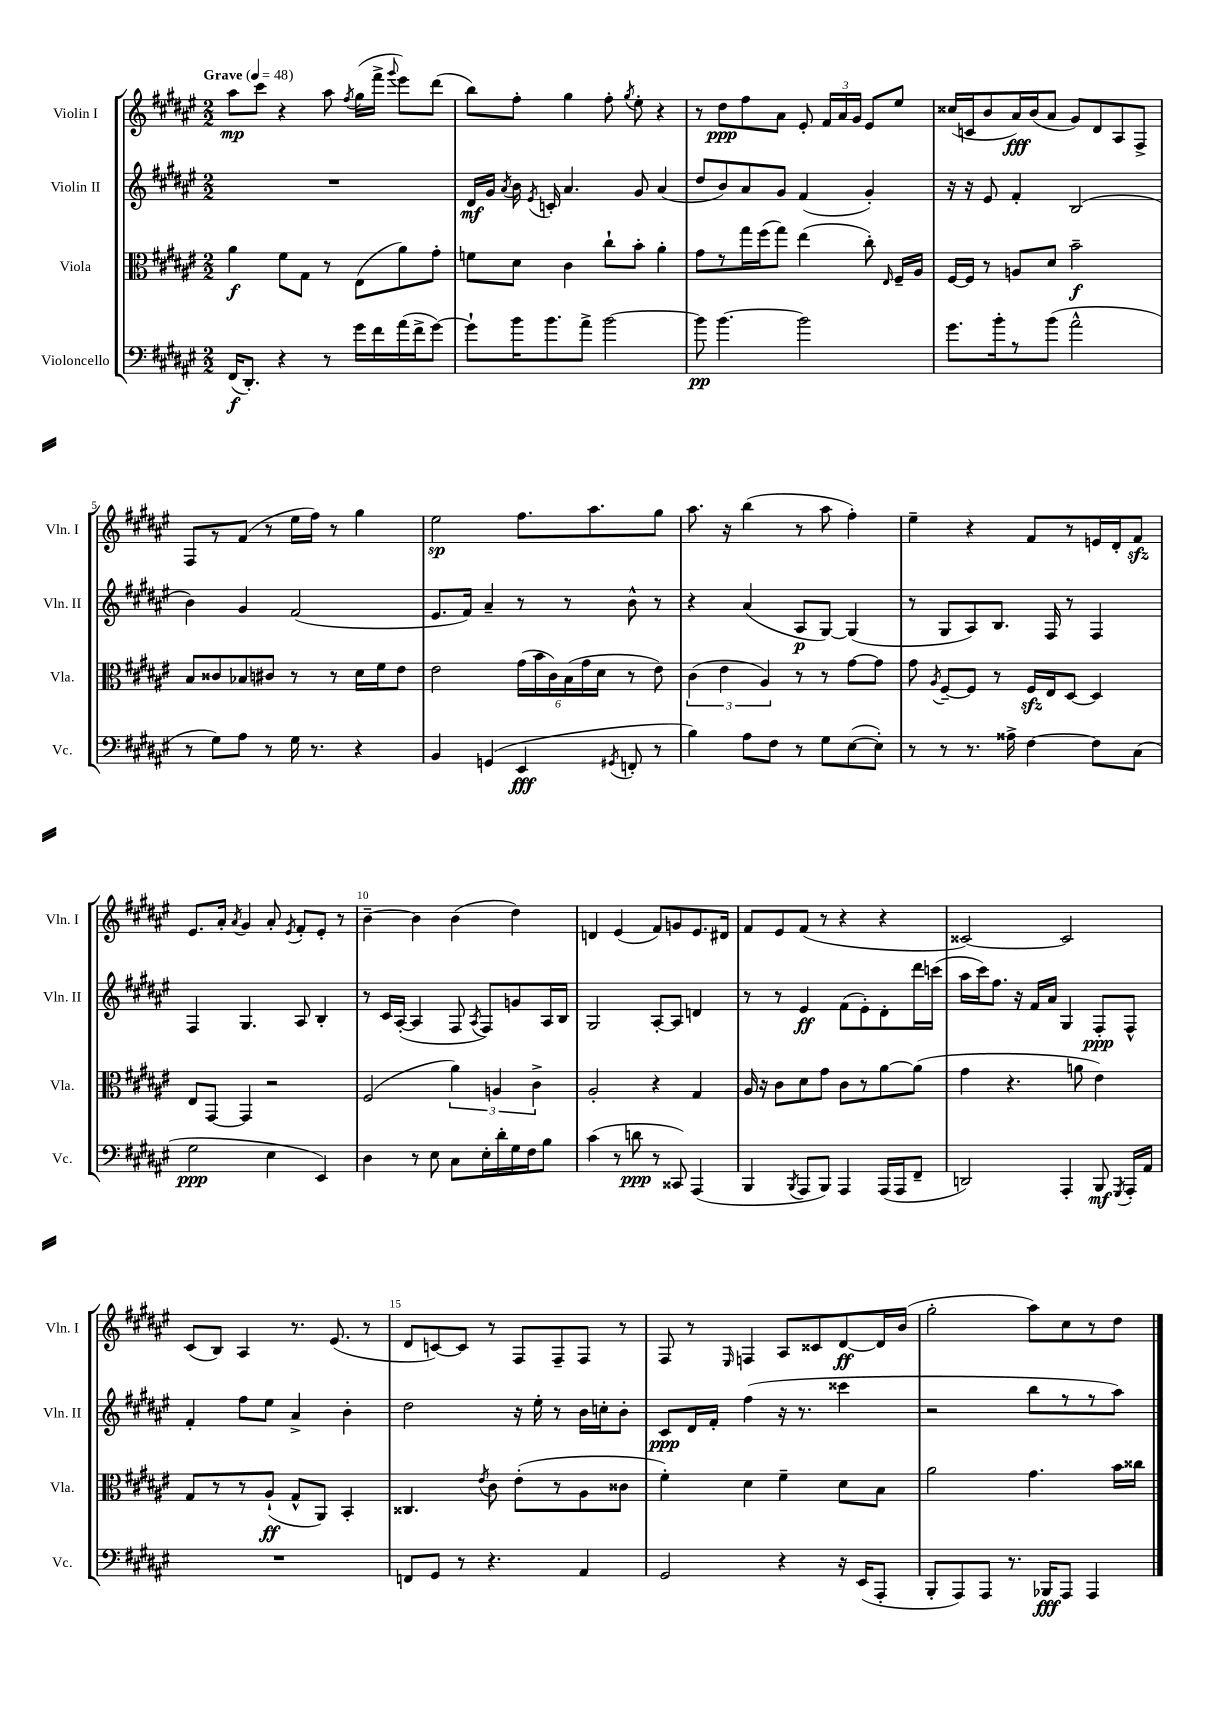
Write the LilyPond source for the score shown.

<<
\new StaffGroup <<
\new Staff = "s0" \with { instrumentName = "Violin I" shortInstrumentName = "Vln. I" } {
    \clef treble \key fis \major \numericTimeSignature \time 2/2 \tempo "Grave" 4 = 48
    \autoBeamOff ais''8[\mp cis'''8] r4 ais''8 \acciaccatura { fis''8 } gis''16[( fis'''16]-> \appoggiatura { gis'''8 } eis'''8[) dis'''8]( |
    b''8[) fis''8]-. gis''4 fis''8-. \acciaccatura { gis''8 } eis''8-. r4 |
    r8 dis''8[\ppp fis''8 ais'8] eis'8-. \tuplet 3/2 { fis'16[ ais'16 gis'16] } eis'8[ eis''8] |
    cisis''16[( c'16 b'8 ais'16\fff) b'16( ais'8] gis'8[) dis'8 ais8 fis8]-> |
    fis8[ r8 fis'8]( r8 eis''16[ fis''16]) r8 gis''4 |
    eis''2\sp fis''8.[ ais''8. gis''8] |
    ais''8. r16 b''4( r8 ais''8 fis''4-.) |
    eis''4-- r4 fis'8[ r8 e'16 dis'16-. fis'8]\sfz |
    eis'8.[ ais'16]-. \acciaccatura { ais'8 } gis'4 ais'8-. \acciaccatura { eis'8 } fis'8[-. eis'8]-. r8 |
    b'4~-- b'4 b'4( dis''4) |
    d'4 eis'4( fis'8[) g'8 eis'8. dis'16] |
    fis'8[ eis'8 fis'8]( r8 r4 r4 |
    cisis'2~) cisis'2 |
    cis'8[( b8]) ais4 r8. eis'8.( r8 |
    dis'8[ c'8~) c'8] r8 fis8[ fis8-- fis8] r8 |
    fis8 r8 \grace { eis16 } f4 ais8[ cisis'8 dis'8~\ff dis'16 b'16]( |
    gis''2-. ais''8[) cis''8 r8 dis''8] \bar "|." |
}
\new Staff = "s1" \with { instrumentName = "Violin II" shortInstrumentName = "Vln. II" } {
    \clef treble \key fis \major \numericTimeSignature \time 2/2
    \autoBeamOff R1 |
    dis'16[\mf gis'16] \acciaccatura { ais'8 } b'16 \acciaccatura { eis'8 } c'16-. ais'4. gis'8 ais'4( |
    dis''8[ b'8) ais'8 gis'8] fis'4( gis'4-.) |
    r16 r16 eis'8 fis'4-. b2( |
    b'4) gis'4 fis'2( |
    eis'8.[ fis'16]) ais'4-- r8 r8 b'8-^ r8 |
    r4 ais'4( ais8[\p gis8]~) gis4( |
    r8 gis8[ ais8) b8.] fis16 r8 fis4 |
    fis4 gis4. ais8 b4-. |
    r8 cis'16[ ais16]~-.( ais4 fis8 \acciaccatura { ais8 } fis8[) g'8 ais16 b16] |
    gis2 ais8[~-. ais8] d'4 |
    r8 r8 eis'4\ff fis'8[( eis'8-.) dis'8-. dis'''16 c'''16]( |
    ais''16[ cis'''16) fis''8.] r16 fis'16[ ais'16] gis4 fis8[-.\ppp fis8]-^ |
    fis'4-. fis''8[ eis''8] ais'4-> b'4-. |
    dis''2 r16 eis''16-. r8 b'16[ c''16-. b'8]-. |
    cis'8[\ppp dis'16 fis'16]-. fis''4( r16 r8. cisis'''4 |
    r2 b''8[ r8 r8 ais''8]) \bar "|." |
}
\new Staff = "s2" \with { instrumentName = "Viola" shortInstrumentName = "Vla." } {
    \clef alto \key fis \major \numericTimeSignature \time 2/2
    \autoBeamOff ais'4\f fis'8[ gis8] r8 eis8[( ais'8) gis'8]-. |
    f'8[ dis'8] cis'4 cis''8[-! b'8]-. ais'4-. |
    gis'8[ r8 gis''16 fis''16( gis''8]) eis''4( cis''8-.) \grace { eis16 } fis16[-- ais16] |
    fis16[~ fis16] r8 a8[ dis'8] b'2--\f |
    b8[ cisis'8 bes8 cis'8] r8 r8 dis'16[ fis'16 eis'8] |
    eis'2 \tuplet 6/4 { gis'16[( b'16 cis'16) b16( gis'16 dis'16] } r8 eis'8) |
    \tuplet 3/2 { cis'4( eis'4 ais4) } r8 r8 gis'8[~ gis'8] |
    gis'8 \acciaccatura { ais8 } fis8[~-- fis8] r8 fis16[\sfz eis16 dis8]~ dis4 |
    eis8[ gis,8]~ gis,4 r2 |
    fis2( \tuplet 3/2 { ais'4) a4 cis'4-> } |
    ais2-. r4 gis4 |
    ais16 r16 cis'8[ dis'8 gis'8] cis'8[ r8 ais'8~ ais'8]( |
    gis'4 r4. a'8 eis'4) |
    gis8[ r8 r8 ais8]-!\ff( gis8[-^ ais,8]) b,4-. |
    cisis4. \acciaccatura { eis'8 } cis'8 eis'8[-.( r8 ais8 cisis'8] |
    fis'4-.) dis'4 fis'4-- dis'8[ b8] |
    ais'2 gis'4. b'16[ cisis''16] \bar "|." |
}
\new Staff = "s3" \with { instrumentName = "Violoncello" shortInstrumentName = "Vc." } {
    \clef bass \key fis \major \numericTimeSignature \time 2/2
    \autoBeamOff fis,16[\f( dis,8.]-.) r4 r8 gis'16[ fis'16 ais'16( fis'16-> gis'8]~) |
    gis'8[-! b'16 b'8. ais'8]-> b'2~ |
    b'8\pp b'4.~ b'2 |
    gis'8.[ b'16-. r8 b'8]( ais'2-^ |
    r8 gis8[) ais8] r8 gis16 r8. r4 |
    b,4 g,4( eis,4\fff \acciaccatura { gis,8 } f,8-. r8 |
    b4) ais8[ fis8] r8 gis8[ eis8~( eis8]-.) |
    r8 r8 r8. aisis16-> fis4~ fis8[ cis8]( |
    gis2\ppp eis4 eis,4) |
    dis4 r8 eis8 cis8[ eis16-. dis'16-. gis16 fis16 b8] |
    cis'4( r8 d'8\ppp r8 cisis,8) ais,,4( |
    b,,4 \acciaccatura { b,,8 } ais,,8[ b,,8]) ais,,4 ais,,16[( ais,,16 fis,8]-- |
    d,2) ais,,4-. b,,8\mf \acciaccatura { gis,,8 } ais,,16[-. ais,16] |
    R1 |
    f,8[ gis,8] r8 r4. ais,4 |
    gis,2 r4 r16 eis,16[( ais,,8]-. |
    b,,8[-. ais,,8) ais,,8] r8. bes,,16[\fff ais,,8] ais,,4 \bar "|." |
}
>>
>>
\layout { \context { \Score \override BarNumber.break-visibility = ##(#f #t #t) barNumberVisibility = #(every-nth-bar-number-visible 5) } }
